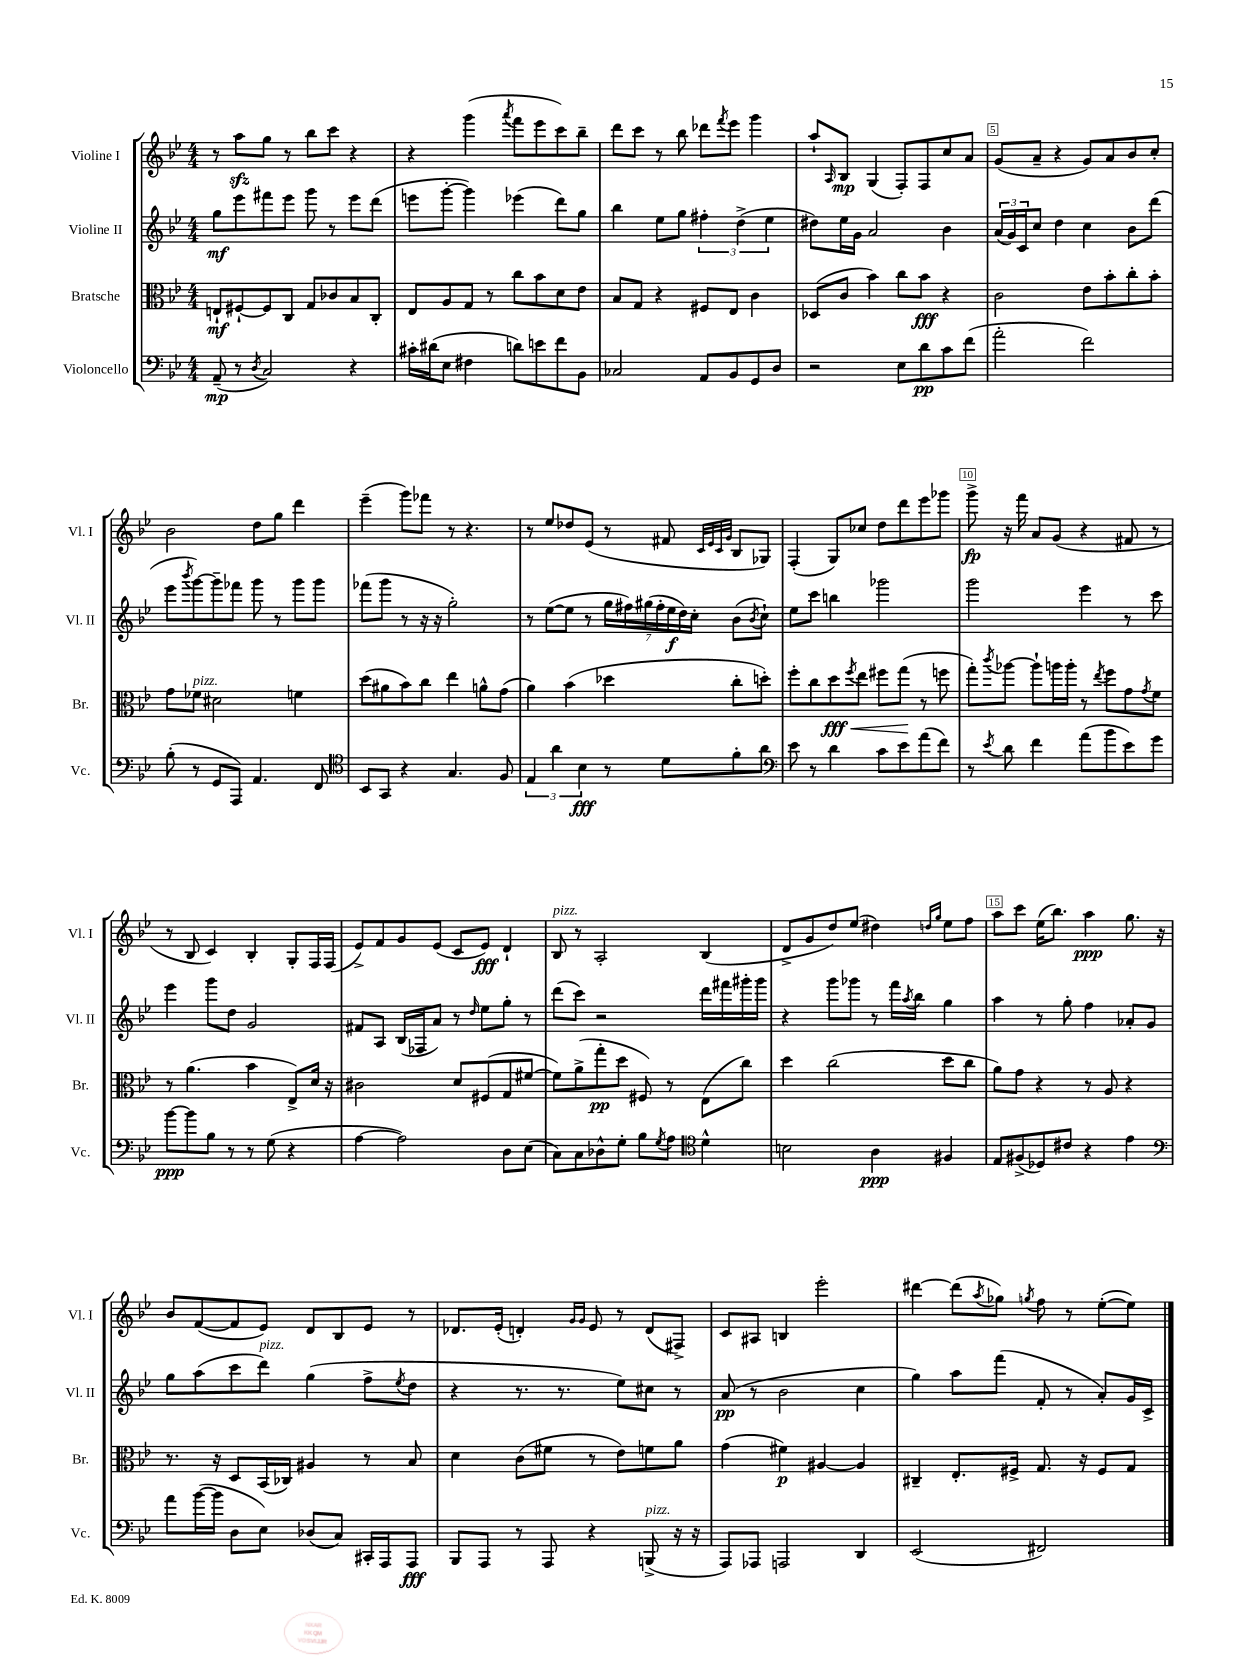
<<
\new StaffGroup <<
\new Staff = "s0" \with { instrumentName = "Violine I" shortInstrumentName = "Vl. I" } {
    \clef treble \key bes \major \numericTimeSignature \time 4/4
    r8 a''8\sfz g''8 r8 bes''8 c'''8 r4 |
    r4 g'''4( \acciaccatura { a'''8 } f'''8 ees'''8 c'''8) bes''8-- |
    d'''8 c'''8 r8 bes''8 des'''8 \acciaccatura { f'''8 } ees'''8 g'''4 |
    a''8-! \grace { a16 } bes8\mp g4( f8-.) f8 c''8 a'8 |
    g'8( a'8-- r4 g'8) a'8 bes'8 c''8-. |
    bes'2 d''8 g''8 d'''4 |
    ees'''4--( g'''8) fes'''8 r8 r4. |
    r8 ees''8 des''8 ees'8( r8 fis'8 \grace { c'32 ees'32 c'32 g'32 } bes8 ges8) |
    f4-.( g8) ces''8 d''8 d'''8 ees'''8 ges'''8 |
    g'''8->\fp r16 f'''16 a'8 g'8( r4 fis'8 r8 |
    r8 bes8 c'4) bes4-. g8-. f16 f16( |
    ees'8->) f'8 g'8 ees'8( c'8 ees'8\fff) d'4-! |
    bes8^\markup { \italic "pizz." } r8 a2-. bes4( |
    d'8-> g'8 d''8) ees''8( dis''4) \grace { d''16 g''16 } ees''8 f''8 |
    a''8 c'''8 ees''16( bes''8.) a''4\ppp g''8. r16 |
    bes'8 f'8~( f'8 ees'8) d'8 bes8 ees'8 r8 |
    des'8. ees'16-.( d'4-.) \grace { g'16 g'16 } ees'8 r8 d'8( fis8->) |
    c'8 ais8 b4 ees'''2-. |
    dis'''4~ dis'''8( \acciaccatura { a''8 } ges''8) \acciaccatura { g''8 } f''8 r8 ees''8~-.( ees''8) \bar "|." |
}
\new Staff = "s1" \with { instrumentName = "Violine II" shortInstrumentName = "Vl. II" } {
    \clef treble \key bes \major \numericTimeSignature \time 4/4
    g''8\mf ees'''8 fis'''8 ees'''8 g'''8 r8 ees'''8 d'''8( |
    e'''8 g'''8~-. g'''4) ees'''4( d'''8) g''8 |
    bes''4 ees''8 g''8 \tuplet 3/2 { fis''4-. d''4->( ees''4 } |
    dis''8) ees''16 g'16 a'2 bes'4 |
    \tuplet 3/2 { a'16( g'16) c'16 } c''8 d''4 c''4 bes'8 d'''8( |
    ees'''8 \acciaccatura { bes'''8 } g'''8~) g'''8-- fes'''8 g'''8 r8 g'''8 g'''8 |
    fes'''8( g'''8 r8 r16 r16 g''2-.) |
    r8 ees''8~( ees''8 r8 \tuplet 7/4 { g''16 fis''16) gis''16( fis''16-. ees''16\f d''16) c''16-. } bes'8( \acciaccatura { bes'8 } c''8-!) |
    ees''8 c'''8 b''4 ges'''2 |
    g'''2 ees'''4 r8 c'''8 |
    ees'''4 g'''8 d''8 g'2 |
    fis'8 a8 bes16( fes16 a'8) r8 \grace { d''16 } ees''8 g''8-. r8 |
    d'''8( c'''8) r2 d'''16 fis'''16 gis'''16-. gis'''16 |
    r4 g'''8 ges'''8 r8 f'''16 \acciaccatura { a''8 } bes''16 g''4 |
    a''4 r8 g''8-. f''4 aes'8-. g'8 |
    g''8 a''8( c'''8 d'''8^\markup { \italic "pizz." }) g''4( f''8-> \acciaccatura { ees''8 } d''8 |
    r4 r8. r8. ees''8) cis''8 r8 |
    a'8\pp( r8 bes'2 c''4 |
    g''4) a''8 f'''8( f'8-. r8 a'8-.) g'16 c'16-> \bar "|." |
}
\new Staff = "s2" \with { instrumentName = "Bratsche" shortInstrumentName = "Br." } {
    \clef alto \key bes \major \numericTimeSignature \time 4/4
    e8-!\mf fis8~-! fis8 c8 g8 ces'8 bes8 c8-. |
    ees8 a8 g8 r8 c''8 bes'8 d'8 ees'8 |
    bes8 g8 r4 fis8 ees8 c'4 |
    des8( c'8 bes'4) c''8 bes'8\fff r4 |
    c'2 ees'8 bes'8-. c''8-. bes'8-. |
    g'8 fes'8^\markup { \italic "pizz." } dis'2 f'4 |
    d''8( ais'8 bes'8) c''8 ees''4 a'8-^ g'8( |
    a'4) bes'4( des''4 c''8-. d''8-.) |
    f''8-. c''8 d''8\fff\< \acciaccatura { f''8 } ees''8 fis''8 g''8\!( r8 f''8 |
    g''8-.) \acciaccatura { c'''8 } aes''8~ aes''8-! a''16 a''16-. r8 \acciaccatura { ees''8 } f''8 g'8 \acciaccatura { g'8 } f'8 |
    r8 a'4.( bes'4 ees8->) d'16 r16 |
    cis'2 d'8 fis8( g8 fis'8~ |
    fis'8) a'8->( g''8-.\pp d''8 fis8) r8 ees8( c''8) |
    d''4 c''2( d''8 c''8 |
    a'8) g'8 r4 r8 a8 r4 |
    r8. r16 d8 bes,16( ces16) ais4 r8 bes8 |
    d'4 c'8( fis'8 r8 ees'8) f'8 a'8 |
    g'4( fis'4\p) ais4~ ais4 |
    cis4-- ees8.-. fis16-> g8. r16 fis8 g8 \bar "|." |
}
\new Staff = "s3" \with { instrumentName = "Violoncello" shortInstrumentName = "Vc." } {
    \clef bass \key bes \major \numericTimeSignature \time 4/4
    a,8--\mp( r8 \acciaccatura { d8 } c2) r4 |
    cis'16-. dis'16( ees8 fis4 d'8) e'8 f'8 bes,8 |
    ces2 a,8 bes,8 g,8 d8 |
    r2 ees8 d'8\pp c'8 f'8( |
    a'2-. f'2) |
    bes8-.( r8 g,8 a,,8) a,4. f,8 |
    \clef tenor bes,8 g,8 r4 g4. f8 |
    \tuplet 3/2 { ees4 a'4 bes4\fff } r8 d'8 f'8-. a'8 |
    \clef bass ees'8 r8 d'4 c'8 ees'8 a'8( f'8) |
    r8 \acciaccatura { ees'8 } d'8 f'4 a'8( bes'8 ees'8) g'8 |
    bes'8~\ppp bes'8 bes8 r8 r8 g8( r4 |
    a4~ a2) d8 ees8( |
    c8) c8 des8-^ g8-. bes8 \acciaccatura { g8 } a8 \clef tenor d'4-^ |
    b2 a4\ppp fis4 |
    ees8 fis8->( des8) cis'8 r4 ees'4 |
    \clef bass a'8 bes'16~( bes'16 d8 ees8) des8( c8) cis,16-. a,,16 a,,8\fff |
    bes,,8 a,,8 r8 a,,8 r4 b,,8->^\markup { \italic "pizz." }( r16 r16 |
    a,,8) aes,,8 a,,2 d,4 |
    ees,2( fis,2) \bar "|." |
}
>>
>>
\layout { \context { \Score \override BarNumber.break-visibility = ##(#f #t #t) barNumberVisibility = #(every-nth-bar-number-visible 5) \override BarNumber.stencil = #(make-stencil-boxer 0.1 0.3 ly:text-interface::print) } }
